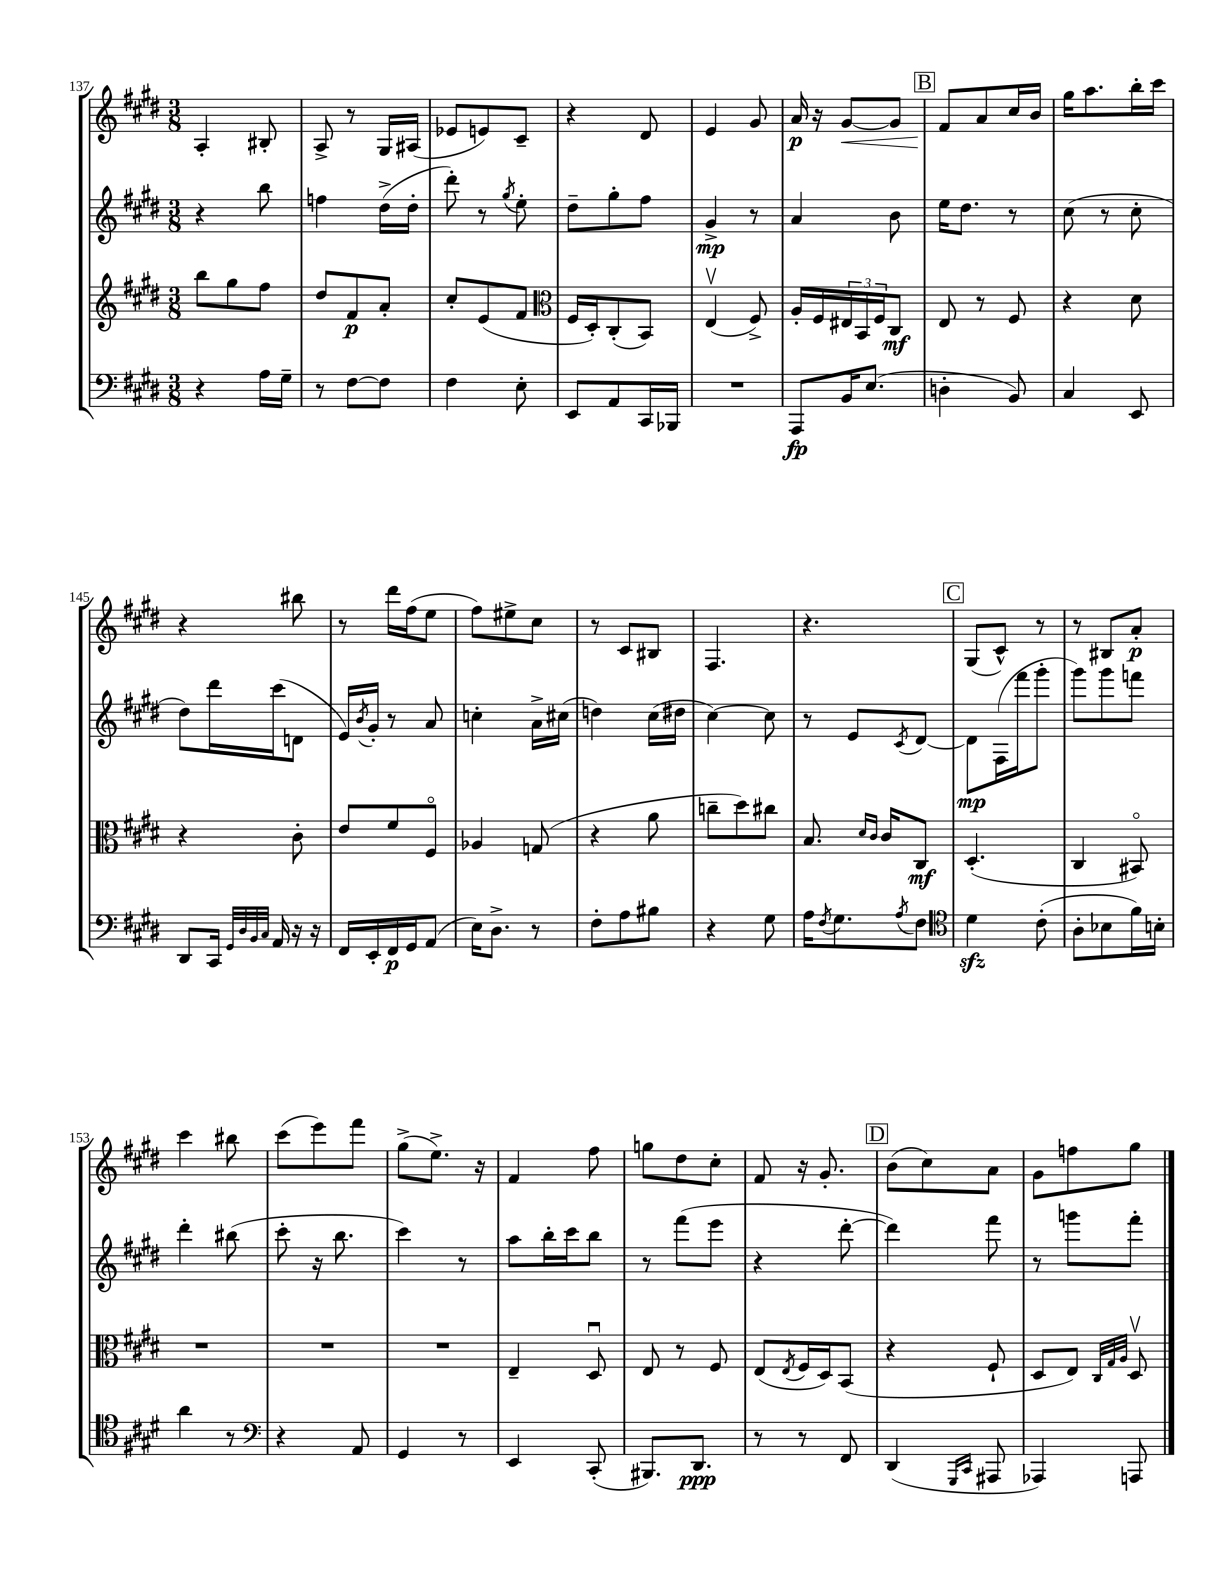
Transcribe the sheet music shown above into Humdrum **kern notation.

**kern	**dynam	**kern	**dynam	**kern	**dynam	**kern	**dynam
*part4	*part4	*part3	*part3	*part2	*part2	*part1	*part1
*staff4	*staff4	*staff3	*staff3	*staff2	*staff2	*staff1	*staff1
*clefF4	*	*clefG2	*	*clefG2	*	*clefG2	*
*k[f#c#g#d#]	*	*k[f#c#g#d#]	*	*k[f#c#g#d#]	*	*k[f#c#g#d#]	*
*M3/8	*	*M3/8	*	*M3/8	*	*M3/8	*
=137	=137	=137	=137	=137	=137	=137	=137
4r	.	8bb\L	.	4r	.	4A'/	.
.	.	8gg#\	.	.	.	.	.
16A\LL	.	8ff#\J	.	8bb\	.	8B#X'/	.
16G#~\JJ	.	.	.	.	.	.	.
=138	=138	=138	=138	=138	=138	=138	=138
8r	.	8dd#/L	.	4ffn\	.	8A^/	.
[8F#\L	.	8f#/	p	.	.	8r	.
8F#\J]	.	8a'/J	.	(16dd#^\LL	.	16G#/LL	.
.	.	.	.	16dd#'\JJ	.	(16A#X/JJ	.
=139	=139	=139	=139	=139	=139	=139	=139
4F#\	.	8cc#'/L	.	8ddd#'\)	.	8e-X/L	.
.	.	(8e/	.	8r	.	8en/)	.
.	.	.	.	8qgg#/	.	.	.
8E'\	.	8f#/J	.	8ee'\	.	8c#~/J	.
=140	=140	=140	=140	=140	=140	=140	=140
*	*	*clefC3	*	*	*	*	*
8EE/L	.	16F#/LL	.	8dd#~\L	.	4r	.
.	.	16D#'/J)	.	.	.	.	.
8AA/	.	(8C#'/	.	8gg#'\	.	.	.
16CC#/L	.	8BB/J)	.	8ff#\J	.	8d#/	.
16BBB-X/JJ	.	.	.	.	.	.	.
=141	=141	=141	=141	=141	=141	=141	=141
4.r	.	(4Ev/	.	4g#^/	mp	4e/	.
.	.	8F#^/)	.	8r	.	8g#/	.
=142	=142	=142	=142	=142	=142	=142	=142
8AAA/L	fp	16A'/LL	.	4a/	.	16a/	p
.	.	16F#/	.	.	.	16r	.
!	!	!	!	!	!	!	!LO:HP:b
16BB/K	.	24E#X/	.	.	.	[8g#/L	<
.	.	24BB/	.	.	.	.	.
(8.E/J	.	.	.	.	.	.	.
.	.	24F#/J	.	.	.	.	.
.	.	8C#/J	mf	8b\	.	8g#/J]	.
!!LO:REH:place=s1:t=B
=143	=143	=143	=143	=143	=143	=143	=143
4Dn'\	.	8E/	.	16ee\KL	.	8f#/L	.
.	.	.	.	8.dd#\J	.	.	.
.	.	8r	.	.	.	8a/	[
8BB/)	.	8F#/	.	8r	.	16cc#/L	.
.	.	.	.	.	.	16b/JJ	.
=144	=144	=144	=144	=144	=144	=144	=144
4C#/	.	4r	.	(8cc#\	.	16gg#\KL	.
.	.	.	.	.	.	8.aa\	.
.	.	.	.	8r	.	.	.
8EE/	.	8d#\	.	8cc#'\	.	16bb'\L	.
.	.	.	.	.	.	16ccc#\JJ	.
!!LO:LB:g=z
=145	=145	=145	=145	=145	=145	=145	=145
8DD#/L	.	4r	.	8dd#\L)	.	4r	.
16CC#/Jk	.	.	.	16ddd#\L	.	.	.
32qqGG#/LLL	.	.	.	.	.	.	.
32qqD#/	.	.	.	.	.	.	.
32qqBB/	.	.	.	.	.	.	.
32qqC#/JJJ	.	.	.	.	.	.	.
16AA/	.	.	.	(16ccc#\J	.	.	.
16r	.	8c#'\	.	8dn\J	.	8bb#X\	.
16r	.	.	.	.	.	.	.
=146	=146	=146	=146	=146	=146	=146	=146
16FF#/LL	.	8e/L	.	16e/LL)	.	8r	.
.	.	.	.	8qb/	.	.	.
16EE'/	.	.	.	16g#'/JJ	.	.	.
16FF#/	p	8f#/	.	8r	.	16ddd#\LL	.
16GG#/J	.	.	.	.	.	(16ff#\J	.
(8AA/J	.	8F#/J	.	8a/	.	8ee\J	.
=147	=147	=147	=147	=147	=147	=147	=147
16E\KL)	.	4A-X/	.	4ccn'\	.	8ff#\L)	.
8.D#^\J	.	.	.	.	.	.	.
.	.	.	.	.	.	8ee#X^\	.
8r	.	(8Gn/	.	16a^\LL	.	8cc#\J	.
.	.	.	.	(16cc#X\JJ	.	.	.
=148	=148	=148	=148	=148	=148	=148	=148
8F#'\L	.	4r	.	4ddn\)	.	8r	.
8A\	.	.	.	.	.	8c#/L	.
8B#X\J	.	8a\	.	(16cc#\LL	.	8B#X/J	.
.	.	.	.	16dd#X\JJ	.	.	.
=149	=149	=149	=149	=149	=149	=149	=149
4r	.	8ccn~\L	.	[4cc#\)	.	4.F#/	.
.	.	8dd#\)	.	.	.	.	.
8G#\	.	8cc#X\J	.	8cc#\]	.	.	.
=150	=150	=150	=150	=150	=150	=150	=150
16A\KL	.	8.B/	.	8r	.	4.r	.
8qF#/	.	.	.	.	.	.	.
8.G#\	.	.	.	.	.	.	.
.	.	.	.	8e/L	.	.	.
.	.	16qqd#/LL	.	.	.	.	.
.	.	16qqc#/JJ	.	.	.	.	.
.	.	16c#/KL	.	.	.	.	.
8qA/	.	.	.	8qc#/	.	.	.
8F#\J	.	8C#/J	mf	[8d#/J	.	.	.
!!LO:REH:place=s1:t=C
=151	=151	=151	=151	=151	=151	=151	=151
*clefC4	*	*	*	*	*	*	*
4d#zz\	.	(4.D#'/	.	8d#\L]	mp	(8G#/L	.
.	.	.	.	(16F#\L	.	8c#^^/J)	.
.	.	.	.	16fff#\J	.	.	.
(8c#'\	.	.	.	8ggg#'\J	.	8r	.
=152	=152	=152	=152	=152	=152	=152	=152
8A'\L	.	4C#/	.	8ggg#\L)	.	8r	.
8B-X\	.	.	.	8ggg#\	.	8B#X/L	.
16f#\L)	.	8BB#X/)	.	8fffn\J	.	8a'/J	p
16Bn'\JJ	.	.	.	.	.	.	.
!!LO:LB:g=z
=153	=153	=153	=153	=153	=153	=153	=153
4a\	.	4.r	.	4ddd#'\	.	4ccc#\	.
8r	.	.	.	(8bb#X\	.	8bb#X\	.
=154	=154	=154	=154	=154	=154	=154	=154
*clefF4	*	*	*	*	*	*	*
4r	.	4.r	.	8ccc#'\	.	(8ccc#\L	.
.	.	.	.	16r	.	8eee\)	.
.	.	.	.	8.bb\	.	.	.
8AA/	.	.	.	.	.	8fff#\J	.
=155	=155	=155	=155	=155	=155	=155	=155
4GG#/	.	4.r	.	4ccc#\)	.	(8gg#^\L	.
.	.	.	.	.	.	8.ee^\J)	.
8r	.	.	.	8r	.	.	.
.	.	.	.	.	.	16r	.
=156	=156	=156	=156	=156	=156	=156	=156
4EE/	.	4E~/	.	8aa\L	.	4f#/	.
.	.	.	.	16bb'\L	.	.	.
.	.	.	.	16ccc#\J	.	.	.
(8CC#'/	.	8D#u/	.	8bb\J	.	8ff#\	.
=157	=157	=157	=157	=157	=157	=157	=157
8.BBB#X/L)	.	8E/	.	8r	.	8ggn\L	.
.	.	8r	.	(8fff#\L	.	8dd#\	.
8.DD#/J	ppp	.	.	.	.	.	.
.	.	8F#/	.	8eee\J	.	8cc#'\J	.
=158	=158	=158	=158	=158	=158	=158	=158
8r	.	(8E/L	.	4r	.	8f#/	.
.	.	8qE/	.	.	.	.	.
8r	.	16F#/L	.	.	.	16r	.
.	.	16D#/J)	.	.	.	8.g#'/	.
8FF#/	.	(8BB/J	.	[8ddd#'\	.	.	.
!!LO:REH:place=s1:t=D
=159	=159	=159	=159	=159	=159	=159	=159
(4DD#/	.	4r	.	4ddd#\])	.	(8b\L	.
.	.	.	.	.	.	8cc#\)	.
16qqGGG#/LL	.	.	.	.	.	.	.
16qqCC#/JJ	.	.	.	.	.	.	.
8AAA#X/	.	8F#`/	.	8fff#\	.	8a\J	.
=160	=160	=160	=160	=160	=160	=160	=160
4AAA-X/)	.	8D#/L	.	8r	.	8g#\L	.
.	.	8E/J)	.	8gggn\L	.	8ffn\	.
.	.	32qqC#/LLL	.	.	.	.	.
.	.	32qqG#/	.	.	.	.	.
.	.	32qqA/JJJ	.	.	.	.	.
8AAAn/	.	8D#v/	.	8fff#'\J	.	8gg#\J	.
==	==	==	==	==	==	==	==
*-	*-	*-	*-	*-	*-	*-	*-
